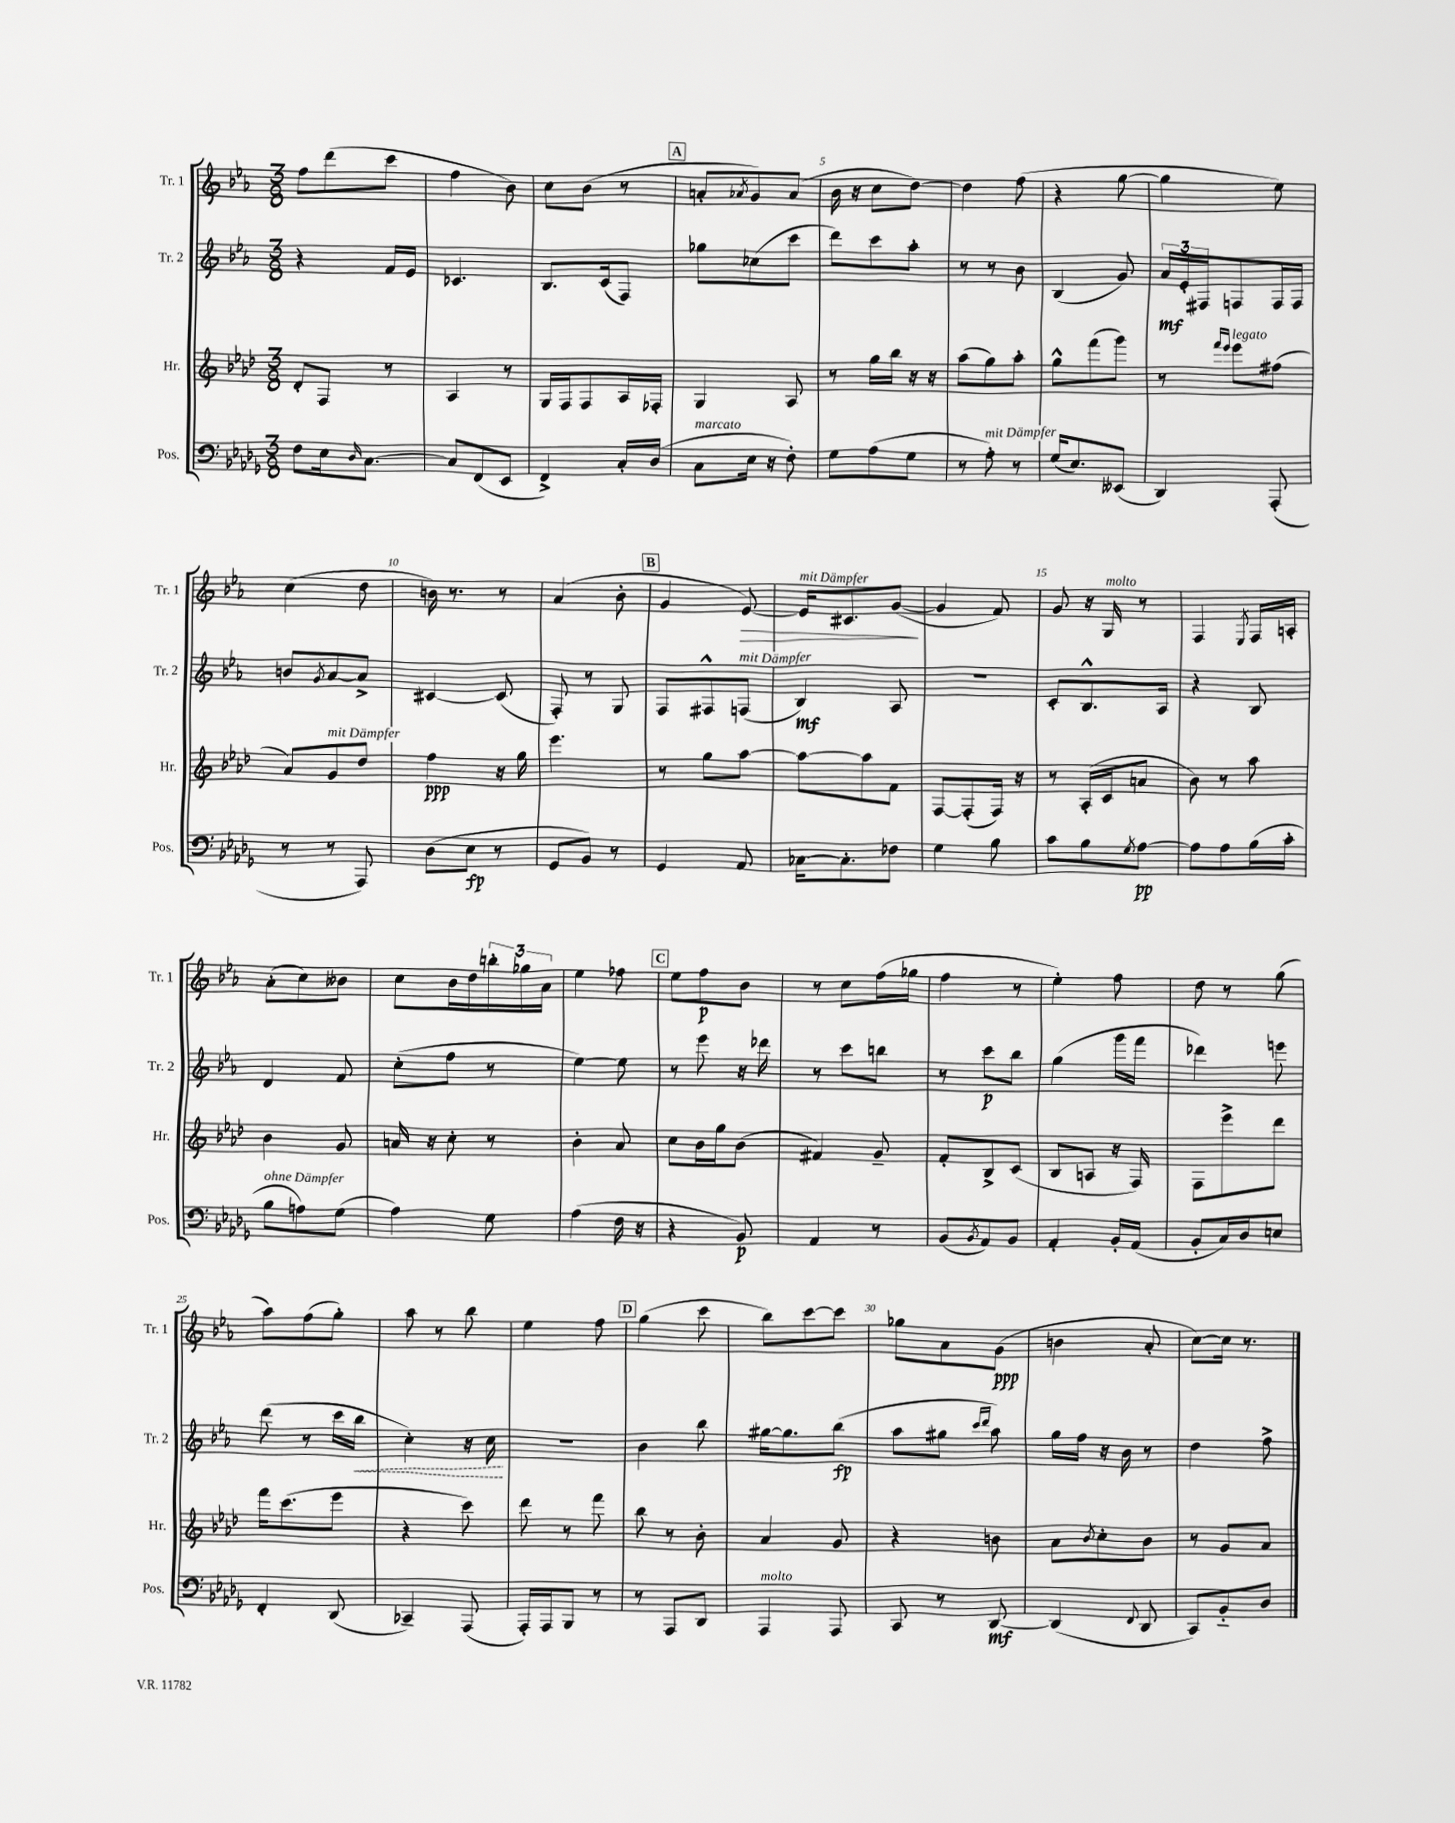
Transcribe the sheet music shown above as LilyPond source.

<<
\new StaffGroup <<
\new Staff = "s0" \with { instrumentName = "Tr. 1" shortInstrumentName = "Tr. 1" } {
    \clef treble \key ees \major \numericTimeSignature \time 3/8
    f''8 d'''8( c'''8 |
    f''4 bes'8) |
    c''8 bes'8( r8 |
    \mark \markup { \box "A" } a'8-. \acciaccatura { aes'8 } g'8) aes'8( |
    bes'16 r16 c''8 d''8~) |
    d''4 f''8( |
    r4 g''8~ |
    g''4 ees''8) |
    c''4( d''8 |
    b'16) r8. r8 |
    aes'4( bes'8-. |
    \mark \markup { \box "B" } g'4 ees'8~\>) |
    ees'16^\markup { \italic "mit Dämpfer" } cis'8. g'8~\!( |
    g'4 f'8) |
    g'8 r16 g16^\markup { \italic "molto" } r8 |
    f4 \acciaccatura { ees8 } f16 a16-. |
    aes'8-.( c''8) beses'8 |
    c''8 bes'16 d''16 \tuplet 3/2 { b''16-. ges''16 aes'16 } |
    ees''4 fes''8 |
    \mark \markup { \box "C" } ees''8 f''8\p bes'8 |
    r8 c''8 f''16( ges''16 |
    f''4 r8 |
    ees''4-.) f''8 |
    d''8 r8 g''8( |
    aes''8) f''8( g''8-.) |
    aes''8 r8 bes''8 |
    ees''4 f''8 |
    \mark \markup { \box "D" } g''4( c'''8 |
    bes''8) c'''8~ c'''8 |
    ges''8 aes'8 g'8\ppp( |
    b'4 aes'8-. |
    c''8~) c''16 r8. \bar "|." |
}
\new Staff = "s1" \with { instrumentName = "Tr. 2" shortInstrumentName = "Tr. 2" } {
    \clef treble \key ees \major \numericTimeSignature \time 3/8
    r4 f'16 ees'16 |
    ces'4. |
    bes8. c'16( f8) |
    \mark \markup { \box "A" } ges''8 ces''8( c'''8 |
    d'''8) c'''8 aes''8-. |
    r8 r8 bes'8 |
    bes4( g'8) |
    \tuplet 3/2 { aes'16\mf ees'16-. fis16 } f8 f16 f16 |
    b'8 \acciaccatura { g'8 } aes'8~ aes'8-> |
    cis'4~ cis'8( |
    f8-.) r8 g8 |
    \mark \markup { \box "B" } f8 fis8-^ f8^\markup { \italic "mit Dämpfer" }( |
    bes4\mf) aes8 |
    R4. |
    c'8-. bes8.-^ aes16 |
    r4 bes8 |
    d'4 f'8 |
    c''8-.( f''8 r8 |
    ees''4~) ees''8 |
    \mark \markup { \box "C" } r8 ees'''8 r16 des'''16 |
    r8 c'''8 b''8 |
    r8 c'''8\p bes''8 |
    g''4( g'''16 f'''16 |
    des'''4) e'''8 |
    d'''8( r8 c'''16 \once \override Hairpin.style = #'dashed-line bes''16\< |
    c''4-.) r16 c''16\! |
    R4. |
    \mark \markup { \box "D" } bes'4 bes''8 |
    gis''16~ gis''8. bes''8\fp( |
    aes''8 gis''8 \grace { c'''16 d'''16 } aes''8) |
    g''16 f''16 r16 bes'16 r8 |
    d''4 f''8-> \bar "|." |
}
\new Staff = "s2" \with { instrumentName = "Hr." shortInstrumentName = "Hr." } {
    \clef treble \key aes \major \numericTimeSignature \time 3/8
    des'8-. f8 r8 |
    aes4 r8 |
    g16 f16 f8 aes16 fes16-. |
    \mark \markup { \box "A" } g4 aes8 |
    r8 g''16 bes''16 r16 r16 |
    aes''8( g''8) aes''8-. |
    g''8-^ f'''8( g'''8) |
    r8 \grace { f'''16 ees'''16 } ees'''8^\markup { \italic "legato" } fis''8( |
    aes'8) g'8^\markup { \italic "mit Dämpfer" } des''8 |
    f''4\ppp r16 g''16 |
    ees'''4. |
    \mark \markup { \box "B" } r8 g''8 aes''8~ |
    aes''8~ aes''8 f'8 |
    f8~ f8-.( f16) r16 |
    r8 aes16-.( c'16 a'8 |
    bes'8) r8 aes''8 |
    bes'4 g'8 |
    a'16 r16 c''8-. r8 |
    bes'4-. aes'8 |
    \mark \markup { \box "C" } c''8 bes'16 g''16 bes'8( |
    fis'4) g'8-- |
    f'8-. bes8-> c'8( |
    bes8 a8 r16 f16) |
    f8 ees'''8-> des'''8 |
    f'''16 c'''8.( ees'''8 |
    r4 c'''8) |
    des'''8 r8 f'''8 |
    \mark \markup { \box "D" } bes''8 r8 bes'8-. |
    aes'4 g'8 |
    r4 b'8 |
    aes'8 \acciaccatura { bes'8 } c''8-. bes'8 |
    r8 g'8 aes'8 \bar "|." |
}
\new Staff = "s3" \with { instrumentName = "Pos." shortInstrumentName = "Pos." } {
    \clef bass \key des \major \numericTimeSignature \time 3/8
    f8 ees16 \grace { des16 } c8.~ |
    c8 f,8( ees,8 |
    f,4->) c16-. des16( |
    \mark \markup { \box "A" } c8^\markup { \italic "marcato" } ees16 r16 f8-.) |
    ges8 aes8( ges8 |
    r8 aes8-.^\markup { \italic "mit Dämpfer" }) r8 |
    ges16( ees8.) eeses,8( |
    des,4) aes,,8-.( |
    r8 r8 aes,,8) |
    des8( ees8\fp r8 |
    ges,8 bes,8) r8 |
    \mark \markup { \box "B" } ges,4 aes,8 |
    ces16~ ces8.-. fes8 |
    ges4 bes8 |
    c'8 bes8 \acciaccatura { ges8 } aes8~\pp |
    aes8 aes8 bes16( c'16-. |
    bes8^\markup { \italic "ohne Dämpfer" } a8) ges8( |
    aes4) ges8 |
    aes4( f16 r16 |
    \mark \markup { \box "C" } r4 bes,8\p) |
    aes,4 r8 |
    bes,8( \acciaccatura { bes,8 } aes,8) bes,8 |
    aes,4-. bes,16-. aes,16( |
    bes,8-. c16) des16 e8 |
    f,4-. des,8( |
    ces,4--) aes,,8( |
    aes,,16-.) aes,,16 bes,,8 r8 |
    \mark \markup { \box "D" } r8 aes,,8 des,8 |
    aes,,4^\markup { \italic "molto" } aes,,8 |
    c,8 r8 des,8~\mf |
    des,4( \appoggiatura { f,8 } des,8 |
    c,8) bes,8-_ des8 \bar "|." |
}
>>
>>
\layout { \context { \Score \override BarNumber.break-visibility = ##(#f #t #t) barNumberVisibility = #(every-nth-bar-number-visible 5) } }
